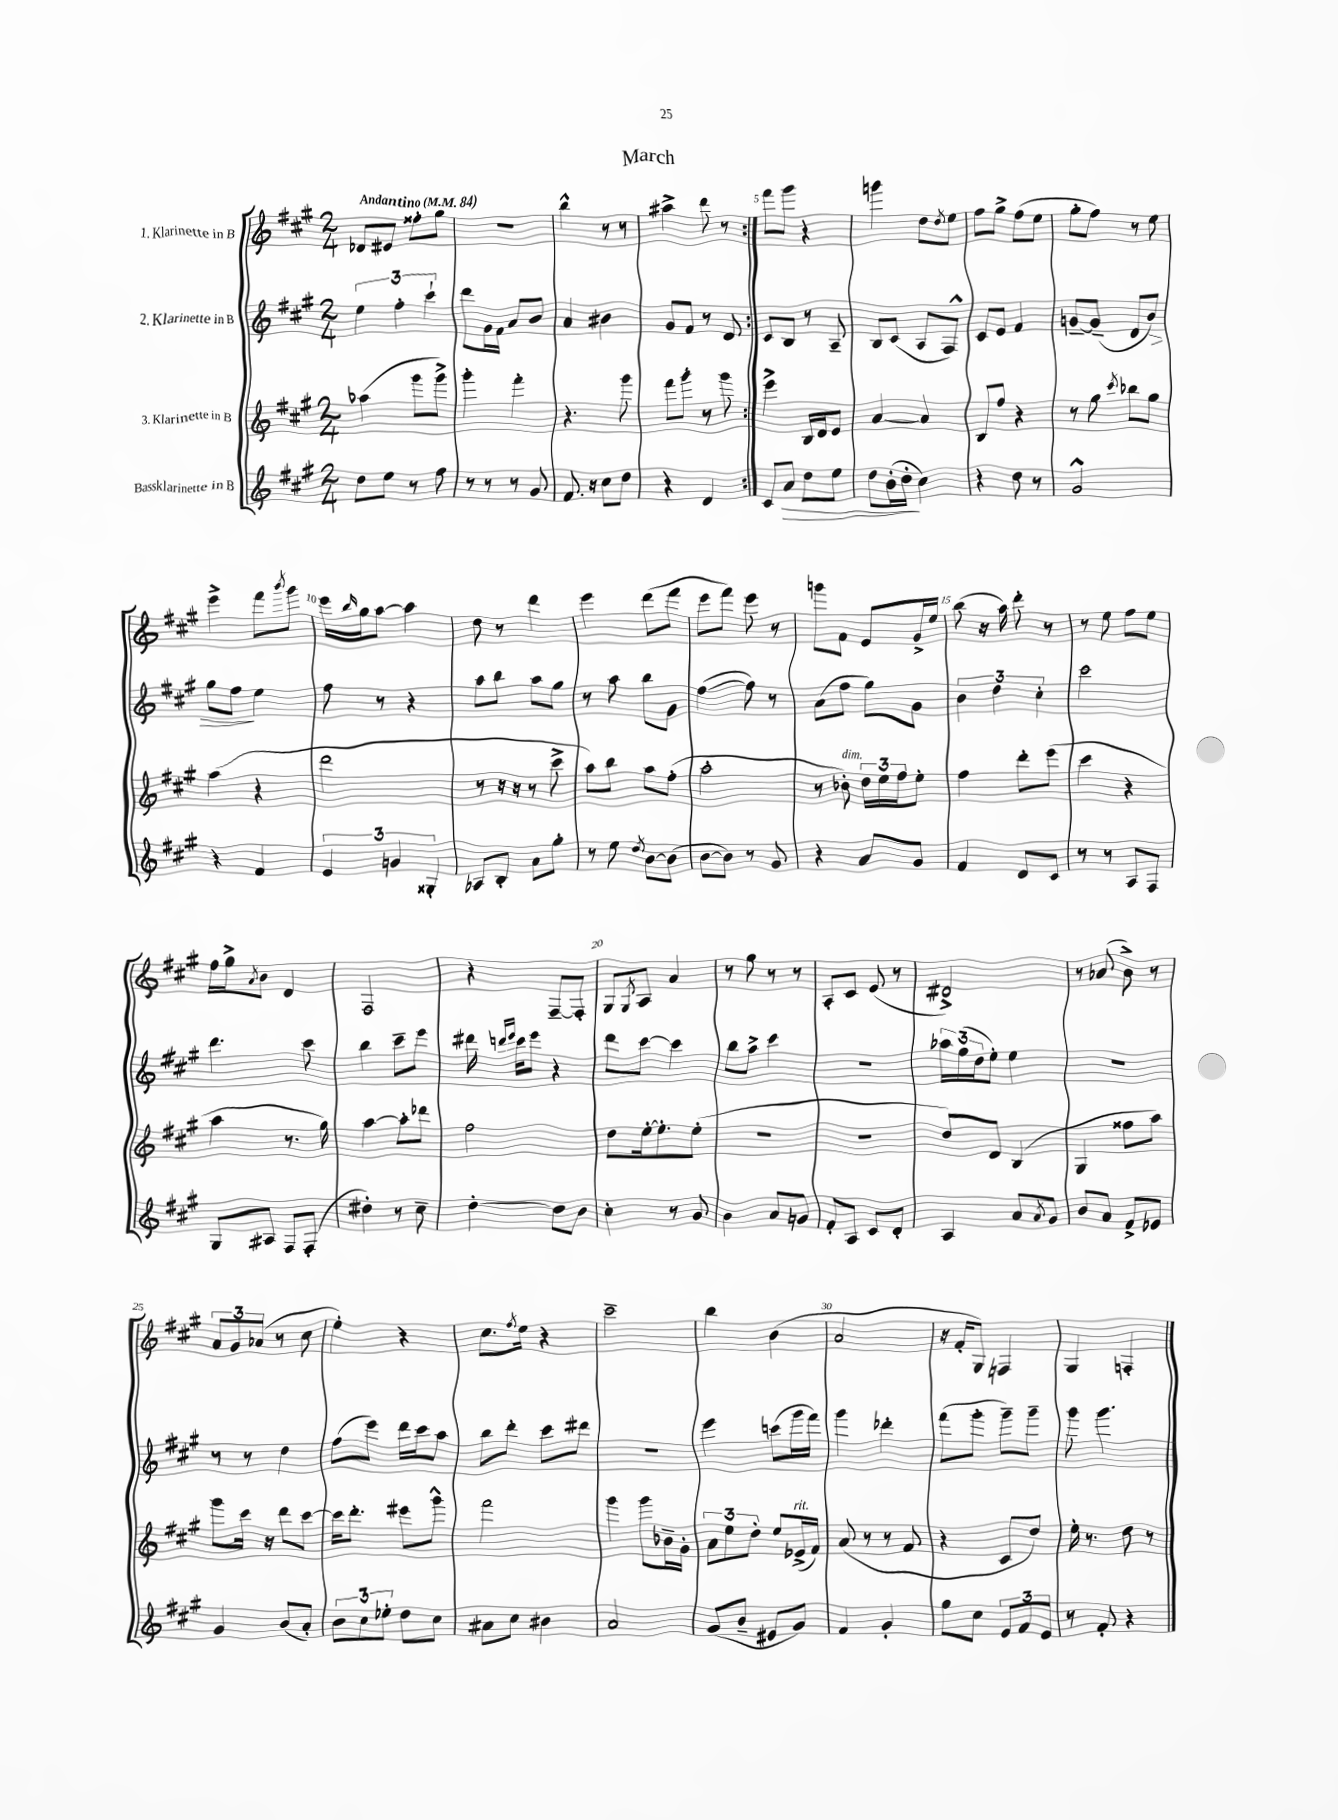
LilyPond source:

\header { title = "March" }
<<
\new StaffGroup <<
\new Staff = "s0" \with { instrumentName = "1. Klarinette in B" } {
    \clef treble \key a \major \numericTimeSignature \time 2/4 \tempo "Andantino" 4 = 84
    \repeat volta 2 { des'8 eis'8 fisis''8-. gis''8 |
    R2 |
    b''4-^ r8 r8 |
    ais''4-> d'''8 r8 | }
    fis'''8 gis'''8 r4 |
    g'''4 d''8 \acciaccatura { d''8 } e''8 |
    fis''8 gis''8-> fis''8( e''8 |
    gis''8-. fis''8) r8 e''8 |
    e'''4-> fis'''8 \acciaccatura { b'''8 } gis'''8 |
    e'''16 \grace { b''16 } gis''16 a''8~ a''4 |
    d''8 r8 d'''4 |
    e'''4 d'''8( fis'''8 |
    e'''8 fis'''8) e'''8 r8 |
    g'''8 fis'8 e'8 gis'16-> e''16 |
    b''8( r16 a''16) d'''8-. r8 |
    r8 e''8 fis''8 e''8 |
    fis''16 gis''16-> \acciaccatura { a'8 } b'8 d'4 |
    fis2 |
    r4 fis8~-- fis8-. |
    gis8 \acciaccatura { gis8 } a8 a'4 |
    r8 gis''8 r8 r8 |
    a8-. cis'8 e'8( r8 |
    dis'2->) |
    r8 aes'8( b'8->) r8 |
    \tuplet 3/2 { a'8 gis'8 aes'8( } r8 cis''8 |
    e''4-.) r4 |
    cis''8. \acciaccatura { fis''8 } e''16 r4 |
    cis'''2-- |
    b''4 b'4( |
    a'2 |
    r16 fis'16-. gis8) f4 |
    gis4 f4-. \bar "|." |
}
\new Staff = "s1" \with { instrumentName = "2. Klarinette in B" } {
    \clef treble \key a \major \numericTimeSignature \time 2/4
    \repeat volta 2 { \tuplet 3/2 { e''4 fis''4-. cis'''4-! } |
    d'''8 gis'16 fis'16 a'8 b'8 |
    a'4 bis'4 |
    gis'8 fis'8 r8 d'8 | }
    cis'8 b8 r8 a8-- |
    b8 cis'8( a8 fis8-^) |
    cis'8 e'8 fis'4 |
    g'8~-- g'8--( d'8 b'8\>) |
    gis''8 fis''8\! e''4 |
    fis''8 r8 r4 |
    a''8 b''8 a''8 gis''8 |
    r8 a''8 b''8 gis'8 |
    fis''4~( fis''8) r8 |
    a'8( fis''8 gis''8) gis'8 |
    \tuplet 3/2 { b'4 d''4 cis''4-. } |
    cis'''2 |
    d'''4. cis'''8 |
    b''4 cis'''8-- e'''8 |
    dis'''16 \grace { d'''16 e'''16 } cis'''16 e'''8 r4 |
    d'''8 cis'''8~ cis'''4 |
    b''8 a''8-> cis'''4 |
    R2 |
    \tuplet 3/2 { aes''16 gis''16( d''16 } e''8-.) e''4 |
    R2 |
    r8 r8 d''4 |
    fis''8( e'''8) d'''16 cis'''16 a''8 |
    b''8 d'''8-. cis'''8 dis'''8 |
    R2 |
    e'''4 c'''8( gis'''16 fis'''16) |
    gis'''4 des'''4-. |
    fis'''8( gis'''8-. gis'''8--) gis'''8-- |
    gis'''8 gis'''4. \bar "|." |
}
\new Staff = "s2" \with { instrumentName = "3. Klarinette in B" } {
    \clef treble \key a \major \numericTimeSignature \time 2/4
    \repeat volta 2 { aes''4( gis'''8 gis'''8->) |
    gis'''4-. fis'''4-. |
    r4. gis'''8 |
    fis'''8 gis'''8-. r8 gis'''8 | }
    e'''4-> b16 d'16 e'8 |
    a'4~ a'4 |
    b8 fis''8 r4 |
    r8 gis''8 \acciaccatura { cis'''8 } bes''8 gis''8 |
    a''4( r4 |
    d'''2 |
    r8 r16 r16 r8 cis'''8-> |
    a''8) b''8 a''8 fis''8-.( |
    a''2-. |
    r8 bes'8-.^\markup { \italic "dim." }) \tuplet 3/2 { d''16 e''16 fis''16 } e''8-. |
    fis''4 d'''8-. e'''8( |
    cis'''4 r4 |
    a''4 r8. gis''16) |
    a''4~ a''8-. des'''8 |
    fis''2 |
    d''8 e''16~-. e''8.-. e''8-.( |
    r2 |
    R2 |
    d''8) d'8 b4( |
    gis4 fisis''8 a''8) |
    gis'''8 cis'''16 r16 d'''8 cis'''8~ |
    cis'''16 d'''8.-. eis'''8 gis'''8-^ |
    fis'''2 |
    gis'''4 gis'''8 bes'16-- gis'16-. |
    \tuplet 3/2 { a'8 e''8 d''8-. } e''8 ees'16->^\markup { \italic "rit." }( fis'16) |
    a'8( r8 r8 fis'8 |
    r4 cis'8 d''8) |
    e''16-. r8. d''8 r8 \bar "|." |
}
\new Staff = "s3" \with { instrumentName = "Bassklarinette in B" } {
    \clef treble \key a \major \numericTimeSignature \time 2/4
    \repeat volta 2 { d''8 e''8 r8 fis''8 |
    r8 r8 r8 gis'8 |
    fis'8. r16 cis''8 d''8 |
    r4 d'4 | }
    cis'8 a'8\> d''8 e''8 |
    d''8 b'16-.( d''16-.\! cis''4) |
    r4 d''8 r8 |
    gis'2-^ |
    r4 fis'4 |
    \tuplet 3/2 { e'4 g'4 gisis4-. } |
    aes8 b8-. a'8 gis''8-. |
    r8 e''8 \acciaccatura { d''8 } b'8~ b'8( |
    b'8~ b'8) r8 gis'8 |
    r4 a'8 gis'8 |
    fis'4 d'8 cis'8 |
    r8 r8 a8 fis8 |
    gis8 ais8 fis8 fis8-.( |
    dis''4-.) r8 cis''8-- |
    d''4~-. d''8 b'8 |
    cis''4-. r8 gis'8 |
    b'4 a'8 g'8 |
    fis'8-. a8 cis'8 d'8-. |
    a4 a'8 \acciaccatura { a'8 } gis'8 |
    b'8 a'8 fis'8-> ees'8 |
    gis'4 b'8( a'8-.) |
    \tuplet 3/2 { b'8 cis''8 ees''8-. } d''8 cis''8 |
    ais'8 cis''8 bis'4 |
    a'2 |
    gis'8( b'8-- eis'8 gis'8) |
    fis'4 gis'4-. |
    gis''8 cis''8 \tuplet 3/2 { e'8 fis'8 e'8 } |
    r8 fis'8-. r4 \bar "|." |
}
>>
>>
\layout { \context { \Score \override BarNumber.break-visibility = ##(#f #t #t) barNumberVisibility = #(every-nth-bar-number-visible 5) } }
